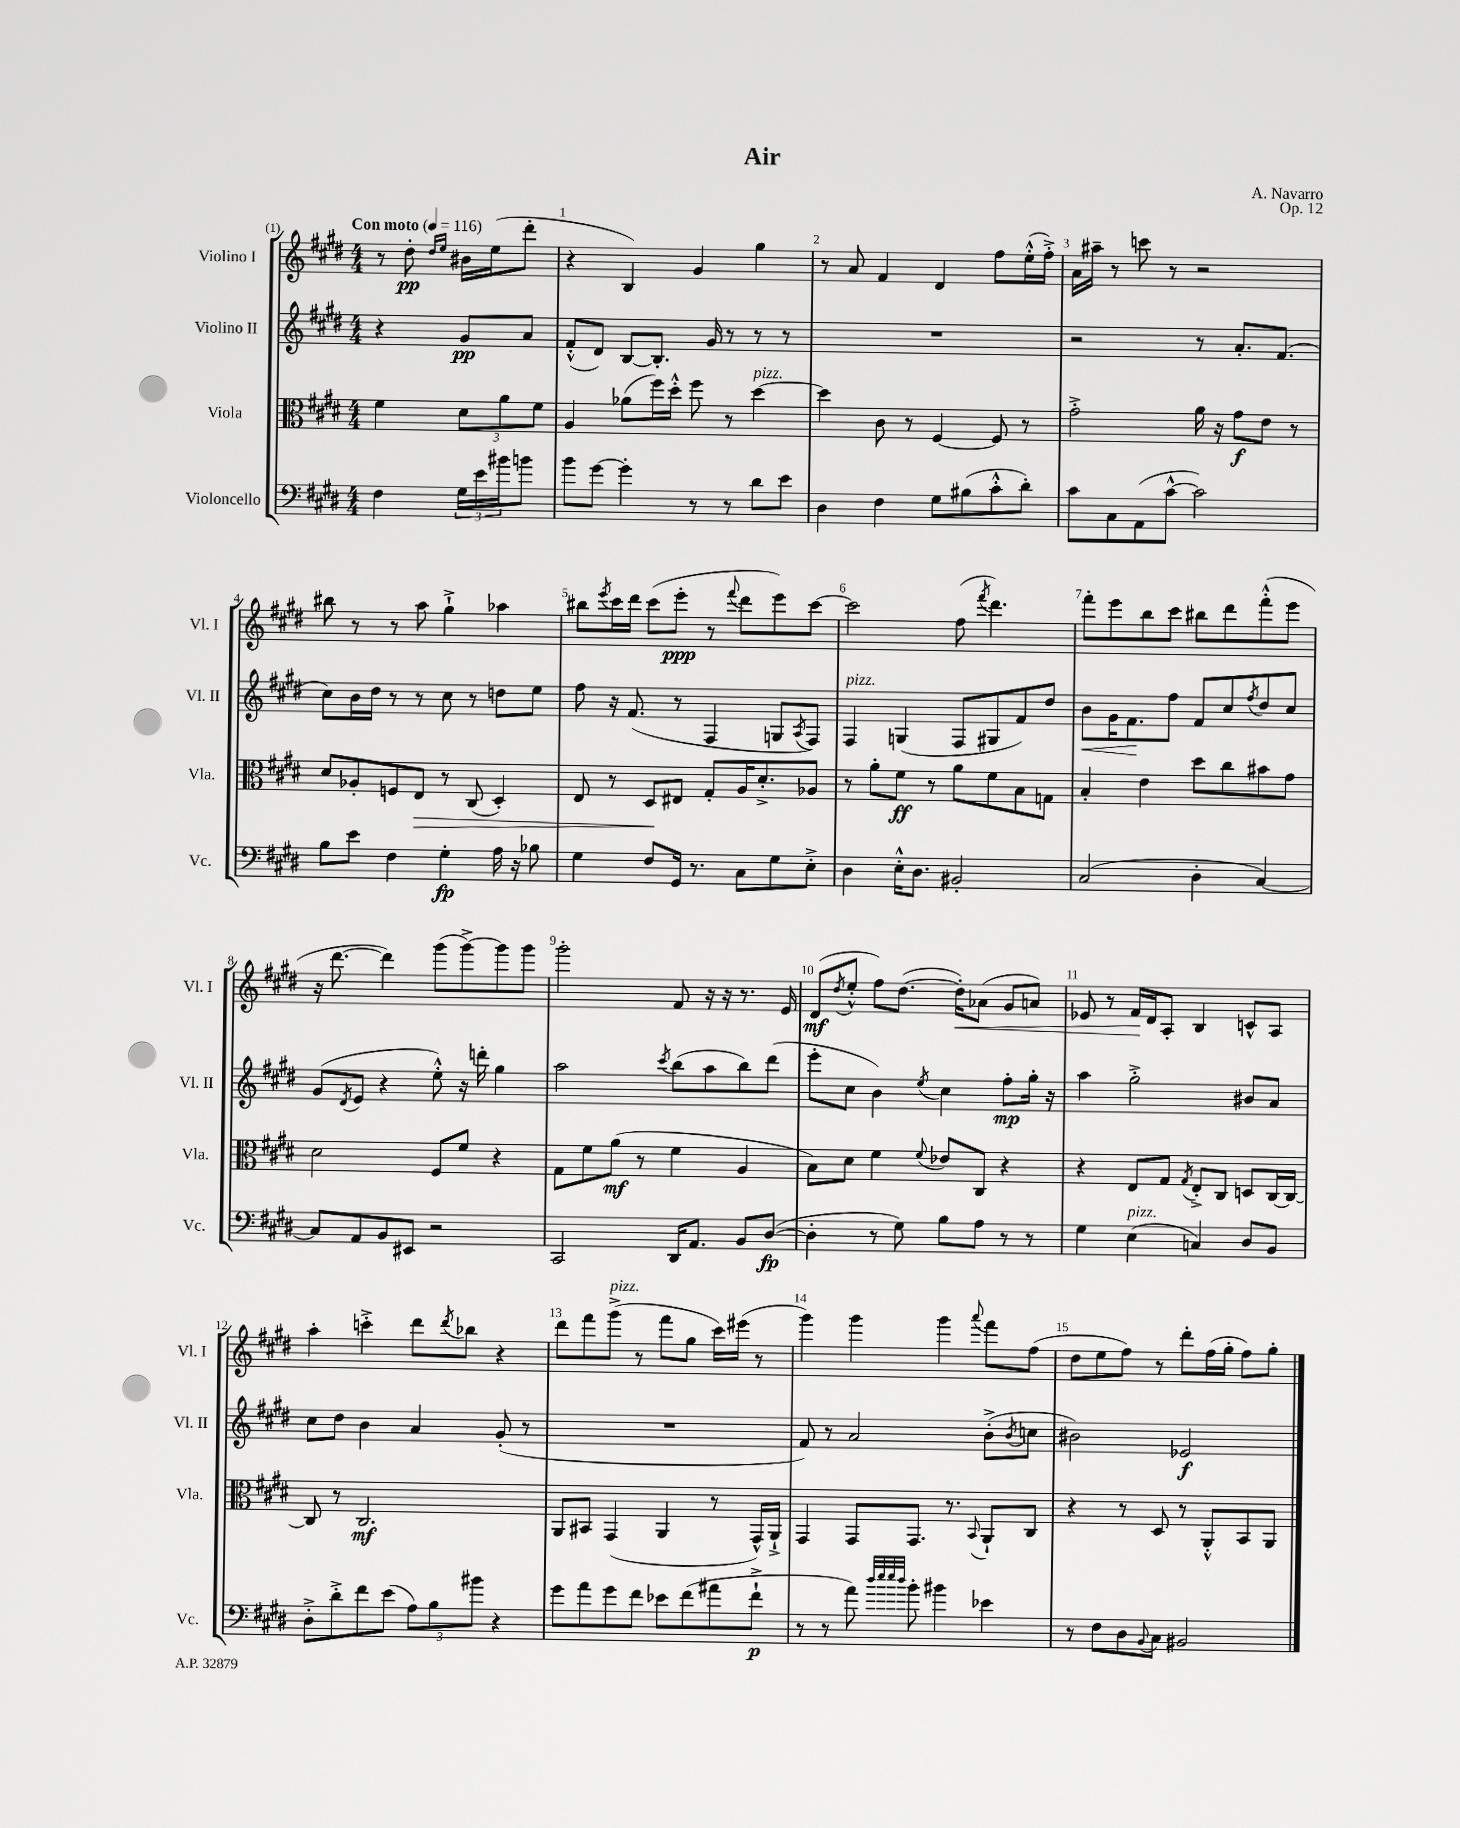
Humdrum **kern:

**kern	**kern	**kern	**kern
*staff4	*staff3	*staff2	*staff1
*clefF4	*clefC3	*clefG2	*clefG2
*k[f#c#g#d#]	*k[f#c#g#d#]	*k[f#c#g#d#]	*k[f#c#g#d#]
*M4/4	*M4/4	*M4/4	*M4/4
*MM116	*MM116	*MM116	*MM116
4F#\	4f#\	4r	8r
.	.	.	8dd#'\
.	.	.	16qqdd#/LL
.	.	.	16qqee/JJ
24G#\LL	12d#\L	8g#/L	16b#\LL
24e\	.	.	.
.	.	.	(16ee\J
24b#\J	12a\	.	.
8b\J	.	8a/J	8ddd#'\J
.	12f#\J	.	.
=	=	=	=
8b\L	4A/	(8f#'^^/L	4r
[8g#\J	.	8d#/J)	.
4g#'\]	(8a-\L	[8B/L	4B/)
.	16ff#\L)	8.B'/]J	.
.	16dd#'^^\JJ	.	.
8r	8ff#\	.	4g#/
.	.	16g#/	.
8r	8r	8r	.
8d#\L	[4dd#\	8r	4gg#\
8e\J	.	8r	.
=	=	=	=
4D#\	4dd#\]	1r	8r
.	.	.	8a/
4F#\	8c#\	.	4f#/
.	8r	.	.
8G#\L	[4F#/	.	4d#/
(8B#\	.	.	.
8c#'^^\	8F#/]	.	8ff#\L
8d#'\J)	8r	.	(16ee'^^\L
.	.	.	16ff#'^\JJ)
=	=	=	=
8c#\L	2g#'^\	2r	16a\LL
.	.	.	16aa#~\JJ
8C#\	.	.	8r
(8AA\	.	.	8ccc\
[8c#^^\J	.	.	8r
2c#\])	16a\	8r	2r
.	16r	.	.
.	8g#\L	8.a'/L	.
.	8e\J	.	.
.	.	(8.f#/J	.
.	8r	.	.
=	=	=	=
8B\L	8d#/L	8cc#\L)	8bb#\
8e\J	8A-'/	16b\L	8r
.	.	16dd#\JJ	.
4F#\	8F/	8r	8r
.	8E/J	8r	8aa\
4G#'\	8r	8cc#\	4gg#`^\
.	(8C#/	8r	.
16A\	4D#'/)	8dd\L	4aa-\
16r	.	.	.
8B-\	.	8ee\J	.
=	=	=	=
4G#\	8E/	8ff#\	8bb#\L
.	.	.	8qeee/
.	8r	16r	16ccc#\L
.	.	(8.f#/	16ddd#\JJ
8F#/L	8D#/L	.	(8ccc#\L
16GG#/Jk	8E#/J	8r	8eee'\J
8.r	.	.	.
.	8G#'/L	4F#/	8r
.	.	.	8qqfff#/
8C#\L	16A/K	.	8ddd#\L
.	8.d#'^/	.	.
8G#\	.	8G/L	8eee\)
.	.	8qA/	.
8E'^\J	8A-/J	8F#/J)	[8ccc#\J
=	=	=	=
4D#\	8r	4F#/	2ccc#\]
.	8a'\L	.	.
16E'^^\LK	8f#\J	(4G/	.
8.D#\J	.	.	.
.	8r	.	.
2BB#'/	8a\L	8F#/L	(8ff#\
.	.	.	8qfff#/
.	8f#\	8G#/	4.ddd#\)
.	8B\	8f#/)	.
.	8G\J	8dd#/J	.
=	=	=	=
(2C#/	4B'/	8b\L	8fff#'\L
.	.	16g#\K	8eee\
.	.	8.f#\	.
.	4e\	.	8bb\
.	.	8ff#\J	8ccc#\J
4D#'\	8dd#\L	8f#/L	8bb#\L
.	8cc#\	8cc#/	8ddd#\
.	.	8qff#/	.
[4C#/)	8b#\	8dd#/	(8fff#'^^\
.	8g#\J	8cc#/J	8eee\J
=	=	=	=
8C#/]L	2d#\	(8g#/L	16r
.	.	.	[8.ddd#\
.	.	8qd#/	.
8AA/	.	8e/J	.
8BB/	.	4r	4ddd#\])
8EE#/J	.	.	.
2r	8F#/L	8ee'^^\)	(8ggg#\L
.	8f#/J	16r	[8ggg#^\)
.	.	16ddd'\	.
.	4r	4gg#\	8ggg#\]
.	.	.	8ggg#\J
=	=	=	=
2CC#/	8G#\L	2aa\	2ggg#'\
.	8f#\	.	.
.	(8a\J	.	.
.	8r	.	.
.	.	8qccc#/	.
16DD#/LK	4f#\	(8bb\L	8f#/
8.AA/J	.	.	.
.	.	8aa\	16r
.	.	.	16r
8BB/L	4A/	8bb\)	8.r
([8D#/J	.	(8ddd#\J	.
.	.	.	16e/
=	=	=	=
4D#'\]	8B\L)	8eee'\L	(8d#/L
.	.	.	8qdd#/
.	8d#\J	8cc#\J	8ee'^^/J
8r	4f#\	4b\)	8ff#\L)
8G#\)	.	.	([8.dd#\J
.	8qqf#/	8qee/	.
8B\L	8e-/L	4cc#\	.
.	.	.	16dd#'\]LK)
8A\J	8C#/J	.	(8a-\J
8r	4r	8ff#'\L	8g#/L
8r	.	16gg#'\Jk	8a/J)
.	.	16r	.
=	=	=	=
4G#\	4r	4aa\	8e-/
.	.	.	8r
(4E\	8E/L	2gg#'^\	16f#/LL
.	.	.	16d#/J
.	8G#/J	.	8A'/J
.	8qG#/	.	.
4C/)	8E'^/L	.	4B/
.	8C#/J	.	.
8D#/L	8D/L	8b#/L	8c^^/L
8BB/J	[16C#/L	8a/J	8A/J
.	16C#/_JJ	.	.
=	=	=	=
8D#'^\L	8C#/]	8cc#\L	4aa'\
8d#'^\	8r	8dd#\J	.
8f#\	2.C#/	4b\	4ccc'^\
(8e\J	.	.	.
12A\L)	.	4a/	8ddd#\L
12B\	.	.	.
.	.	.	8qddd#/
.	.	.	8bb-\J
12b#\J	.	.	.
4r	.	(8g#'/	4r
.	.	8r	.
=	=	=	=
8g#\L	8AA/L	1r	8ddd#\L
8a\	8BB#/J	.	8fff#\
8g#\	(4GG#/	.	(8ggg#^\J
8f#\J	.	.	8r
8e-\L	4AA/	.	8fff#\L
(8f#\	.	.	8gg#\J
8a#\	8r	.	16ccc#\LL)
.	.	.	(16eee#\JJ
8f#`^\J	16GG#^^/LL)	.	8r
.	16AA`^/JJ	.	.
=	=	=	=
8r	4GG#/	8f#/)	4ggg#\)
8r	.	8r	.
8a\)	8GG#/L	2a/	4ggg#\
32qqdd#/LLL	.	.	.
32qqee/	.	.	.
32qqee/	.	.	.
32qqdd#/JJJ	.	.	.
8b'\	8.GG#/J	.	.
4b#\	.	.	4ggg#\
.	8.r	.	.
.	8qqBB/	.	8qqaaa/
4e-\	8AA`/L	(8b'^\L	8fff#\L
.	.	8qb/	.
.	8C#/J	8cc\J	(8ff#\J
=	=	=	=
8r	4r	2b#\)	8dd#\L
8F#\L	.	.	8ee\
8D#\	8r	.	8ff#\J)
8qqBB/	.	.	.
8C#\J	8D#/	.	8r
2BB#/	8r	2e-/	8ddd#'\L
.	8AA'^^/L	.	(16ff#\L
.	.	.	16gg#'\JJ
.	8BB/	.	8ff#\L)
.	8AA/J	.	8gg#'\J
==	==	==	==
*-	*-	*-	*-
